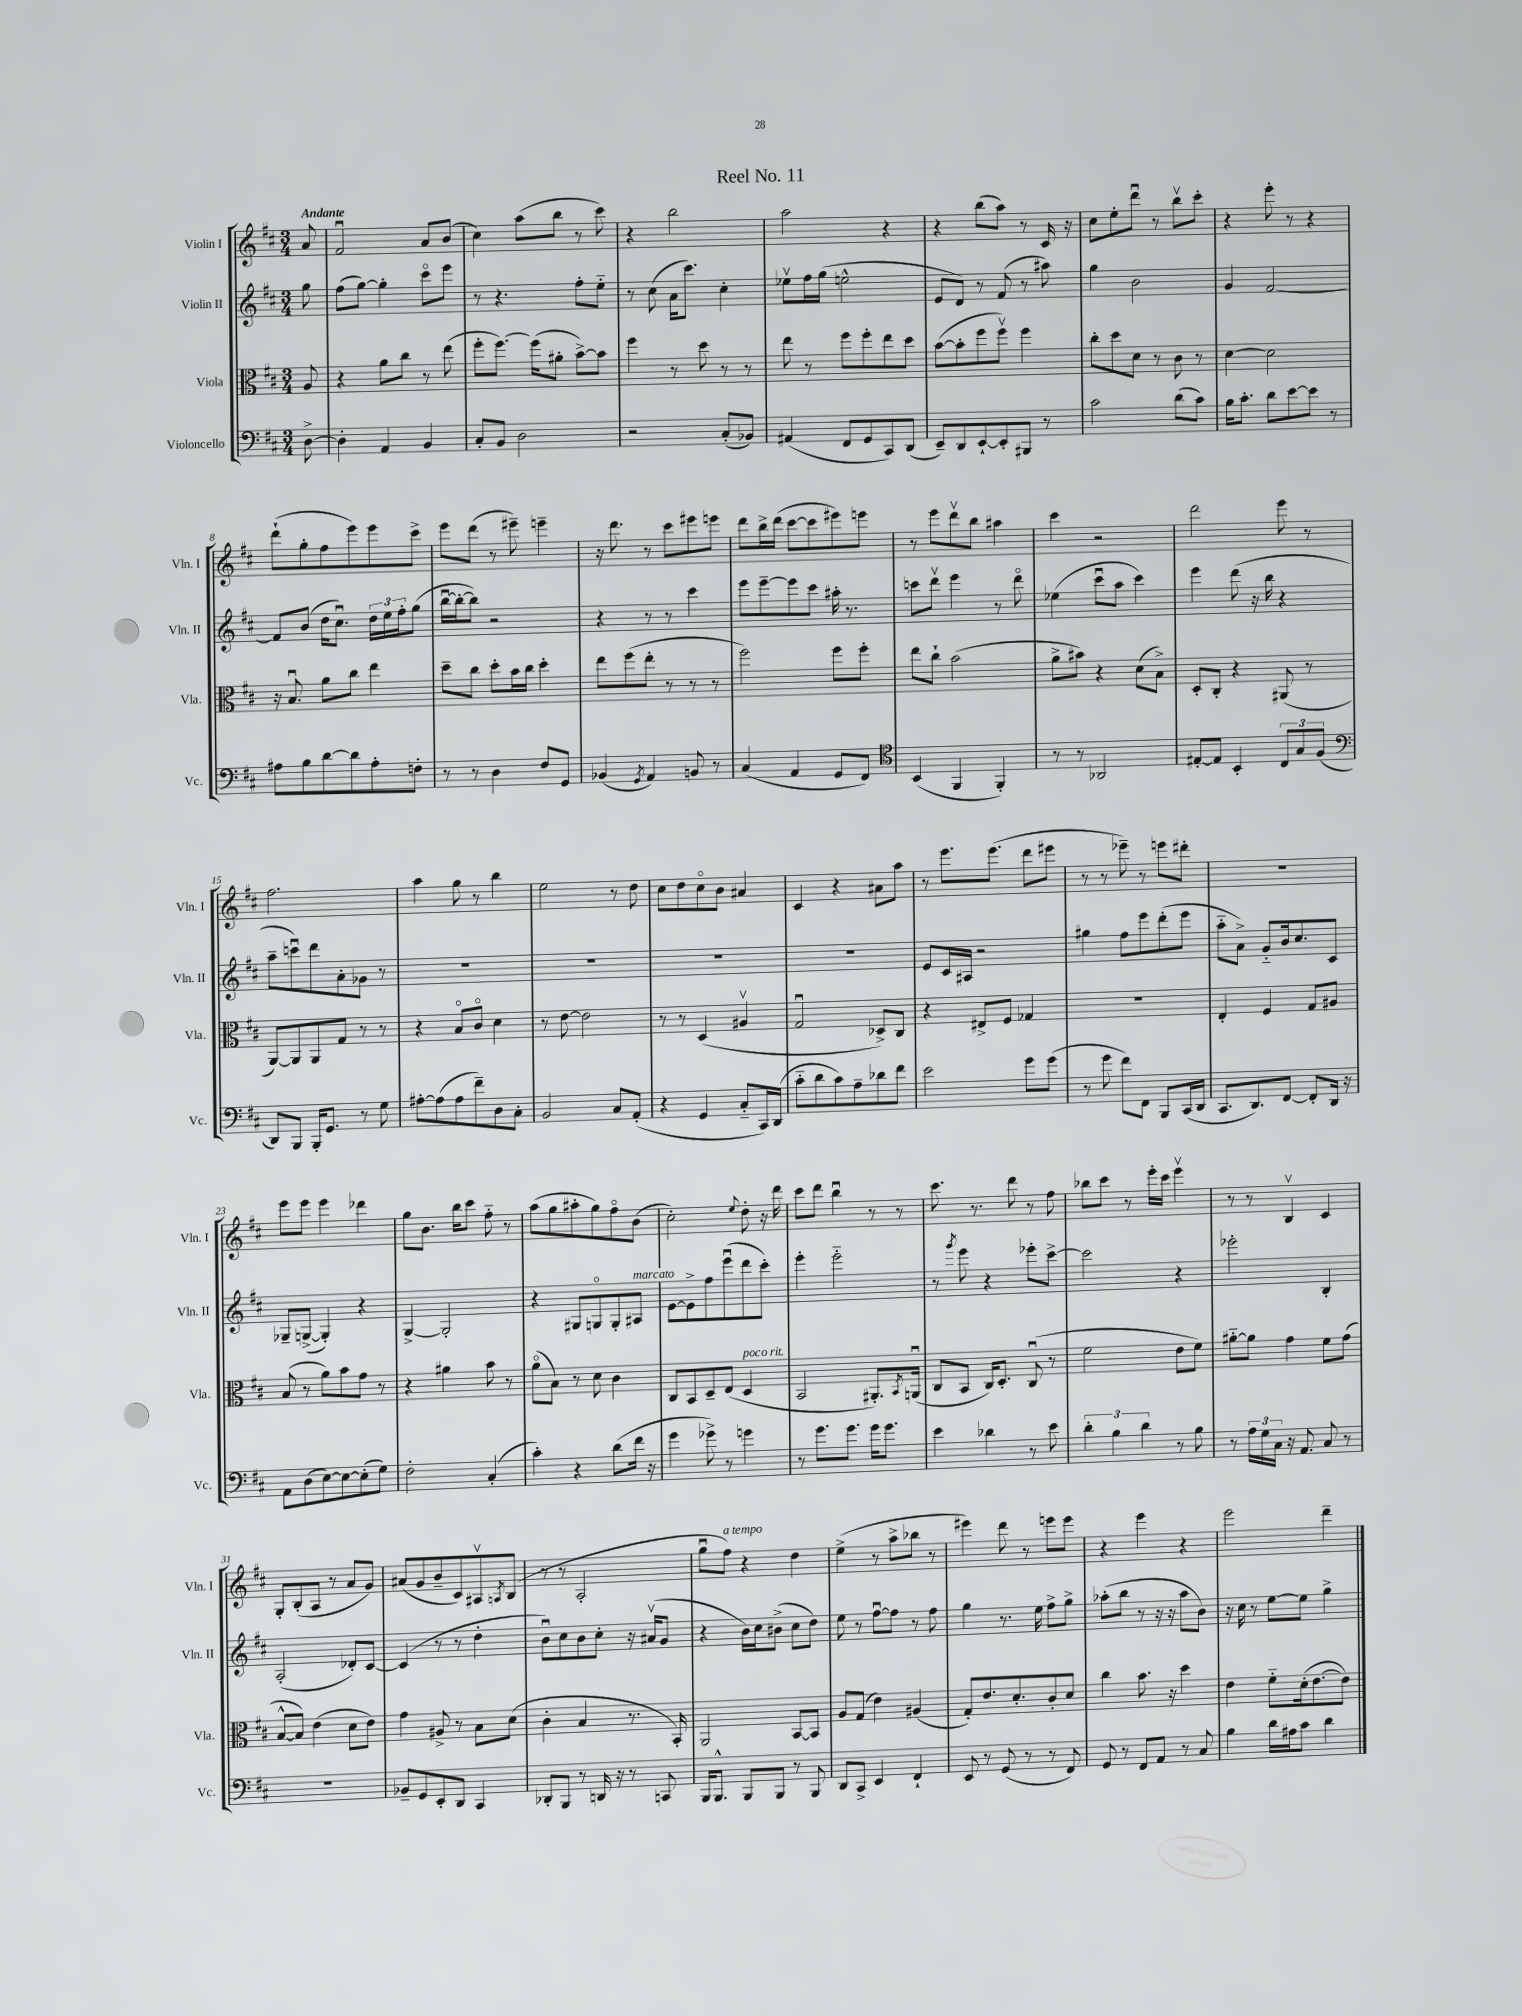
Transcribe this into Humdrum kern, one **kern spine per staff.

**kern	**kern	**kern	**kern
*part4	*part3	*part2	*part1
*staff4	*staff3	*staff2	*staff1
*I"Violoncello	*I"Viola	*I"Violin II	*I"Violin I
*I'Vc.	*I'Vla.	*I'Vln. II	*I'Vln. I
*clefF4	*clefC3	*clefG2	*clefG2
*k[f#c#]	*k[f#c#]	*k[f#c#]	*k[f#c#]
*M3/4	*M3/4	*M3/4	*M3/4
=	=	=	=
!	!	!	!LO:TX:a:B:t=Andante
[8D^\	8A/	8gg\	8a/
=1	=1	=1	=1
4D'\]	4r	(8ff#\L	2f#u/
.	.	[8gg\J)	.
4AA/	8a\L	4gg'\]	.
.	8cc#\J	.	.
4BB/	8r	8ccc#\L	8a/L
.	(8ee\	8eee\J	(8b/J
=2	=2	=2	=2
8C#'/L	8ff#'\L	8r	4cc#\)
8BB/J	[8.ff#\J)	4.r	.
2D\	.	.	(8aa\L
.	(16ff#\KL]	.	.
.	8a#X'\J	.	8bb\J
.	[8b^\L)	8ff#'\L	8r
.	8b\J]	8ee\J	8ccc#\)
=3	=3	=3	=3
2r	4ff#\	8r	4r
.	.	(8cc#\	.
.	8r	16a\KL	2bb\
.	.	8.ccc#\J)	.
.	8dd\	.	.
(8C#'/L	8r	4cc#'\	.
8BB-X/J)	8r	.	.
=4	=4	=4	=4
(4AA#X/	8ee\	8ee-Xv\L	2aa\
.	8r	16ff#\L	.
.	.	(16gg\JJ	.
8FF#/L	8ff#\L	2een^^\	.
8GG/	8ff#'\	.	.
8CC#/)	8ee\	.	4r
(8DD/J	8dd\J	.	.
=5	=5	=5	=5
8EE~/L)	([8b\L	8e/L	4r
8DD/	8b'\]	8d/J)	.
[8EE`/	8ff#\	8r	(8bb\L
8EE'/]	8ff#v\J)	(8f#/	8aa\J)
8BBB#X/J	4ff#\	8r	8r
8r	.	8aa#X\)	16c#/
.	.	.	16r
=6	=6	=6	=6
2c#\	8cc#'\L	4gg\	8cc#\L
.	8dd\	.	8ee'\
.	8d\J	2b\	8dddu\J
.	8r	.	8r
(8d\L	8c#\	.	8bbv\L
8c#\J)	8r	.	8ccc#'\J
=7	=7	=7	=7
16B\KL	[4d\	4g/	4r
8.c#'\J	.	.	.
8d\L	2d\]	[2f#/	8eee'\
[8e\	.	.	8r
8e\J]	.	.	4r
8r	.	.	.
!!LO:LB:g=z
=8	=8	=8	=8
8A#X\L	16r	8f#/L]	(8ddd`\L
.	8.Bu/	.	.
8B\	.	(8b/J	8gg'\
[8d\	8a\L	16dd\KL	8ff#\
.	.	8.cc#u\J)	.
8d\]	8cc#\J	.	8eee\)
8A#'\	4ee\	24dd\LL	8eee\
.	.	24ee\	.
.	.	24ff#'\J	.
8Fn'\J	.	(8gg\J	8ccc#^\J
=9	=9	=9	=9
8r	8dd~\L	[16bbu\LL	8eee\L
.	.	16bb'\J_	.
8r	8cc#\J	8bb\J])	(8ddd\J
4D\	8dd'\L	2r	8r
.	16b\L	.	8eee#X~\)
.	16cc#\JJ	.	.
8F#/L	4dd'\	.	4eeen~\
8GG/J	.	.	.
=10	=10	=10	=10
(4BB-X/	8ee\L	4r	16r
.	.	.	8.ddd\
.	(8ff#\	.	.
8qGG/	.	.	.
4AA/)	8ee'\J	8r	8r
.	8r	8r	8ccc#\L
8BBn/	8r	4ccc#\	8eee#X\
8r	8r	.	8eeen\J
=11	=11	=11	=11
(4C#/	2ff#\)	8eee\L	8ddd\L
.	.	[8eee~\	16bb^\L
.	.	.	(16ddd\JJ
4AA/	.	8eee\]	[8ccc#\L
.	.	8ccc#\J	8ccc#\]
8GG/L	8ff#\L	16aa#X'\	8eee#X\)
.	.	8.r	.
8FF#/J)	8ff#'\J	.	8eeen\J
=12	=12	=12	=12
*clefC4	*	*	*
(4BB/	8ee\L	8cccn\L	8r
.	8cc#`\J	8dddv\J	8eee\L
4FF#/	(2b\	4eee\	8dddv\
.	.	.	8bb\J
4FF#'/)	.	8r	4aa#X\
.	.	8ddd\	.
=13	=13	=13	=13
8r	8a^\L	(4ee-X\	4ccc#\
8r	8b#X\J)	.	.
2AA-X/	4r	8ccc#u\L	2r
.	.	8aa\J	.
.	(8d\L	4ccc#\)	.
.	8B^\J)	.	.
=14	=14	=14	=14
[8E#X'/L	8D'/L	4eee\	2ddd\
8E#/J]	8C#'/J	.	.
4BB'/	4r	(8ddd\	.
.	.	16r	.
.	.	16bb\	.
12C#/L	(8AA#X/	4r	8eee\
12G/	.	.	.
.	8r	.	8r
(12F#/J	.	.	.
!!LO:LB:g=z
=15	=15	=15	=15
*clefF4	*	*	*
8DD/L)	[8AA/L)	8aa~\L	2.ff#\
8BBB/J	8AA/]	8cccnu\)	.
16BBB'/KL	8AA/	8ddd\	.
8.GG/J	.	.	.
.	8G/J	8a'\	.
8r	8r	8g-X\J	.
8G\	8r	8r	.
=16	=16	=16	=16
[8A#X'\L	4r	2.r	4aa\
(8A#\]	.	.	.
8A#\	8B/L	.	8gg\
8f#~\)	8c#/J	.	8r
8D\	4d\	.	4bb\
8C#'\J	.	.	.
=17	=17	=17	=17
2BB/	8r	2.r	2ee\
.	[8e\	.	.
.	2e\]	.	.
8C#/L	.	.	8r
(8AA'/J	.	.	8dd\
=18	=18	=18	=18
4r	8r	2.r	8cc#\L
.	8r	.	8dd\
4GG/	(4D/	.	8cc#\
.	.	.	8b\J
8C#/L	4A#Xv/	.	4a#X/
16CC#/L)	.	.	.
(16DD/JJ	.	.	.
=19	=19	=19	=19
8c#\L	2Gu/	2.r	4c#/
8d\	.	.	.
8c#\)	.	.	4r
8A~\	.	.	.
8d-X\	8D-X^/L)	.	8a#X\L
8f#\J	8C#/J	.	8aa\J
=20	=20	=20	=20
2e\	4r	8e/L	8r
.	.	16c#/L	8.eee\L
.	.	16A#X/JJ	.
.	8E#X^/L	2r	.
.	.	.	(8.eee\J
.	8F#/J	.	.
8g\L	4G-X/	.	8ddd\L
(8g\J	.	.	8eee#X\J
=21	=21	=21	=21
8r	2.r	4gg#X\	8r
8g\	.	.	8r
8f#\L)	.	8ff#\L	8eee-X~\)
8FF#\J	.	8eee\	8r
8BBB/L	.	(8ddd'\	8eeen\L
(16CC#/L	.	8eee\J	8ddd#X'\J
16DD/JJ	.	.	.
=22	=22	=22	=22
8.CC#/L	4E'/	8aa\L	2.r
.	.	8a^\J)	.
8.DD/)	.	.	.
.	4F#/	8g/L	.
[8FF#/J	.	16b/k	.
.	.	8.cc#/	.
8FF#'/L]	8G/L	.	.
16DD/Jk	8A#X/J	8c#/J	.
16r	.	.	.
!!LO:LB:g=z
=23	=23	=23	=23
8AA\L	(8B/	8G-X~/L	8eee\L
(8D\	8r	([8Gn^/J	8eee\J
[8E\)	8a\L)	4G'/])	4eee\
8E\_	8b\	.	.
(8E'\]	8g\J	4r	4ddd-X\
8G\J)	8r	.	.
=24	=24	=24	=24
2F#'\	4r	[4G^/	8gg\L
.	.	.	8.b\J
.	4a#X\	2G'/]	.
.	.	.	16bb\KL
.	.	.	8ccc#\J
(4C#'/	8b\	.	8ff#\
.	8r	.	8r
=25	=25	=25	=25
4c#'\)	(8a\L	4r	(8aa\L
.	8B\J)	.	8gg\
4r	8r	8G#X/L	8aa#X'\
.	8d\	8Gn/	8gg\)
(8d\L	4c#\	8G'/	8ff#\
!	!	!LO:TX:a:i:t=marcato	!
16f#\Jk	.	8A#X/J	(8b\J
16r	.	.	.
=26	=26	=26	=26
4g\	8C#/L	[8e\L	2cc#'\)
.	8BB/	8e^\]	.
8g-X^\)	8D~/	8ff#\	.
8r	(8E/J	(8eeeu\	.
.	.	.	8qqee/
!	!LO:TX:a:i:t=poco rit.	!	!
4gn\	4D/	8ddd\	8dd'\
.	.	8ccc#'\J)	16r
.	.	.	16ddd\
=27	=27	=27	=27
8r	2BB/	4eee'\	8ccc#\L
8.g\L	.	.	8ddd\J
.	.	2eee\	4bbu\
8.g\J	.	.	.
16g\KL	8.AA#X'/L)	.	8r
8.g\J	.	.	.
.	.	.	8r
.	8qBB/	.	.
.	(16AAnu/Jk	.	.
=28	=28	=28	=28
4e\	8C#/L	8r	8.ccc#\
.	.	8qggg/	.
.	8BB/J	8eee\	.
.	.	.	8.r
4d-X\	16C#/KL)	4r	.
.	8.D'/J	.	.
.	.	.	8ddd\
8r	(8C#u/	8eee-X'\L	8r
8e\	8r	[8ccc#^\J	8ff#\
=29	=29	=29	=29
6d'\	2f#\	2ccc#\]	8bb-X\L
.	.	.	8ccc#\J
6B\	.	.	.
.	.	.	8r
6d\	.	.	.
.	.	.	16eee'\LL
.	.	.	16ccc#\JJ
8r	8e\L	4r	4eeev\
8B\	8f#\J)	.	.
=30	=30	=30	=30
8r	[8a#X\L	2eee-X'\	8r
24A\LL	8a#\J]	.	8r
24G\	.	.	.
24C#\JJ	.	.	.
16r	4g\	.	4Bv/
8.AA/	.	.	.
8C#/	8f#\L	4B'/	4c#/
8r	(8g\J	.	.
!!LO:LB:g=z
=31	=31	=31	=31
2.r	[8B^^/L	(2A'/	8G'/L
.	8B/J])	.	(8B'/
.	(4e\	.	8A/J
.	.	.	8r
.	8d\L	8d-X'/L)	8a/L
.	8e\J)	[8c#/J	8g/J)
=32	=32	=32	=32
8BB-X~/L	4g\	(4c#/]	(8a#X/L
8GG/	.	.	8g/
8EE'/	8A#X^/	8r	8b~/
8DD/J	8r	8r	8c#/)
4CC#/	8B\L	4dd'\	8A#Xv/
.	.	.	8qAn/
.	(8d\J	.	(8B/J
=33	=33	=33	=33
8DD-X'/L	4c#'\	8bu\L)	8r
8BBB/J	.	8cc#\	8r
8r	4B/	8b\	2A'/
16DDn/	.	8cc#'\J	.
16r	.	.	.
8r	8.r	16r	.
.	.	(16a#Xv/KL	.
8CCn/	.	8g/J	.
.	16BB'/)	.	.
=34	=34	=34	=34
16BBB/KL	2AA/	4r	8ggu\L
8.BBB^^/J	.	.	.
!	!	!	!LO:TX:a:i:t=a tempo
.	.	.	8ff#\J)
8BBB/L	.	16b\LL)	4r
.	.	16cc#\J	.
8BBB/J	.	(8b#X^\J	.
8r	[8BB/L	8cc#\L	4dd\
8BBB/	8BB/J]	8dd\J)	.
=35	=35	=35	=35
8DD/L	8A/L	8ee\	(4ee^\
8CC#^/J	(8G/J	8r	.
4EE/	4e\)	[8ff#u\L	8r
.	.	8ff#\J]	8aa^\L
4FF#`/	(4A#X/	8r	8bb-X\J
.	.	8ff#\	8r
=36	=36	=36	=36
8EE/	8G'/L)	4gg\	4eee#X\)
8r	8.e/	.	.
(8GG/	.	8.r	8ddd\
.	8.d'/	.	.
8r	.	.	8r
.	.	16ee\	.
8r	8c#'/	8ff#^\L	8eeen\L
8FF#/)	8d/J	8gg^\J	8eee\J
=37	=37	=37	=37
8GG/	4cc#\	(8aa-X'\L	4r
8r	.	8bb\J	.
8FF#/L	8.b\	8r	4eee\
8AA/J	.	16r	.
.	16r	16r	.
8r	4dd\	8aa-\L	4r
8C#/	.	8b\J)	.
=38	=38	=38	=38
4B\	4e\	16r	2eee\
.	.	16cc#\	.
.	.	8r	.
16d\LL	8f#\L	[8ee\L	.
16A#X\J	.	.	.
8c#\J	(16d'\k	8ee\J]	.
.	[8.e\	.	.
4d\	.	4gg^\	4ddd~\
.	8e\J])	.	.
==	==	==	==
*-	*-	*-	*-
